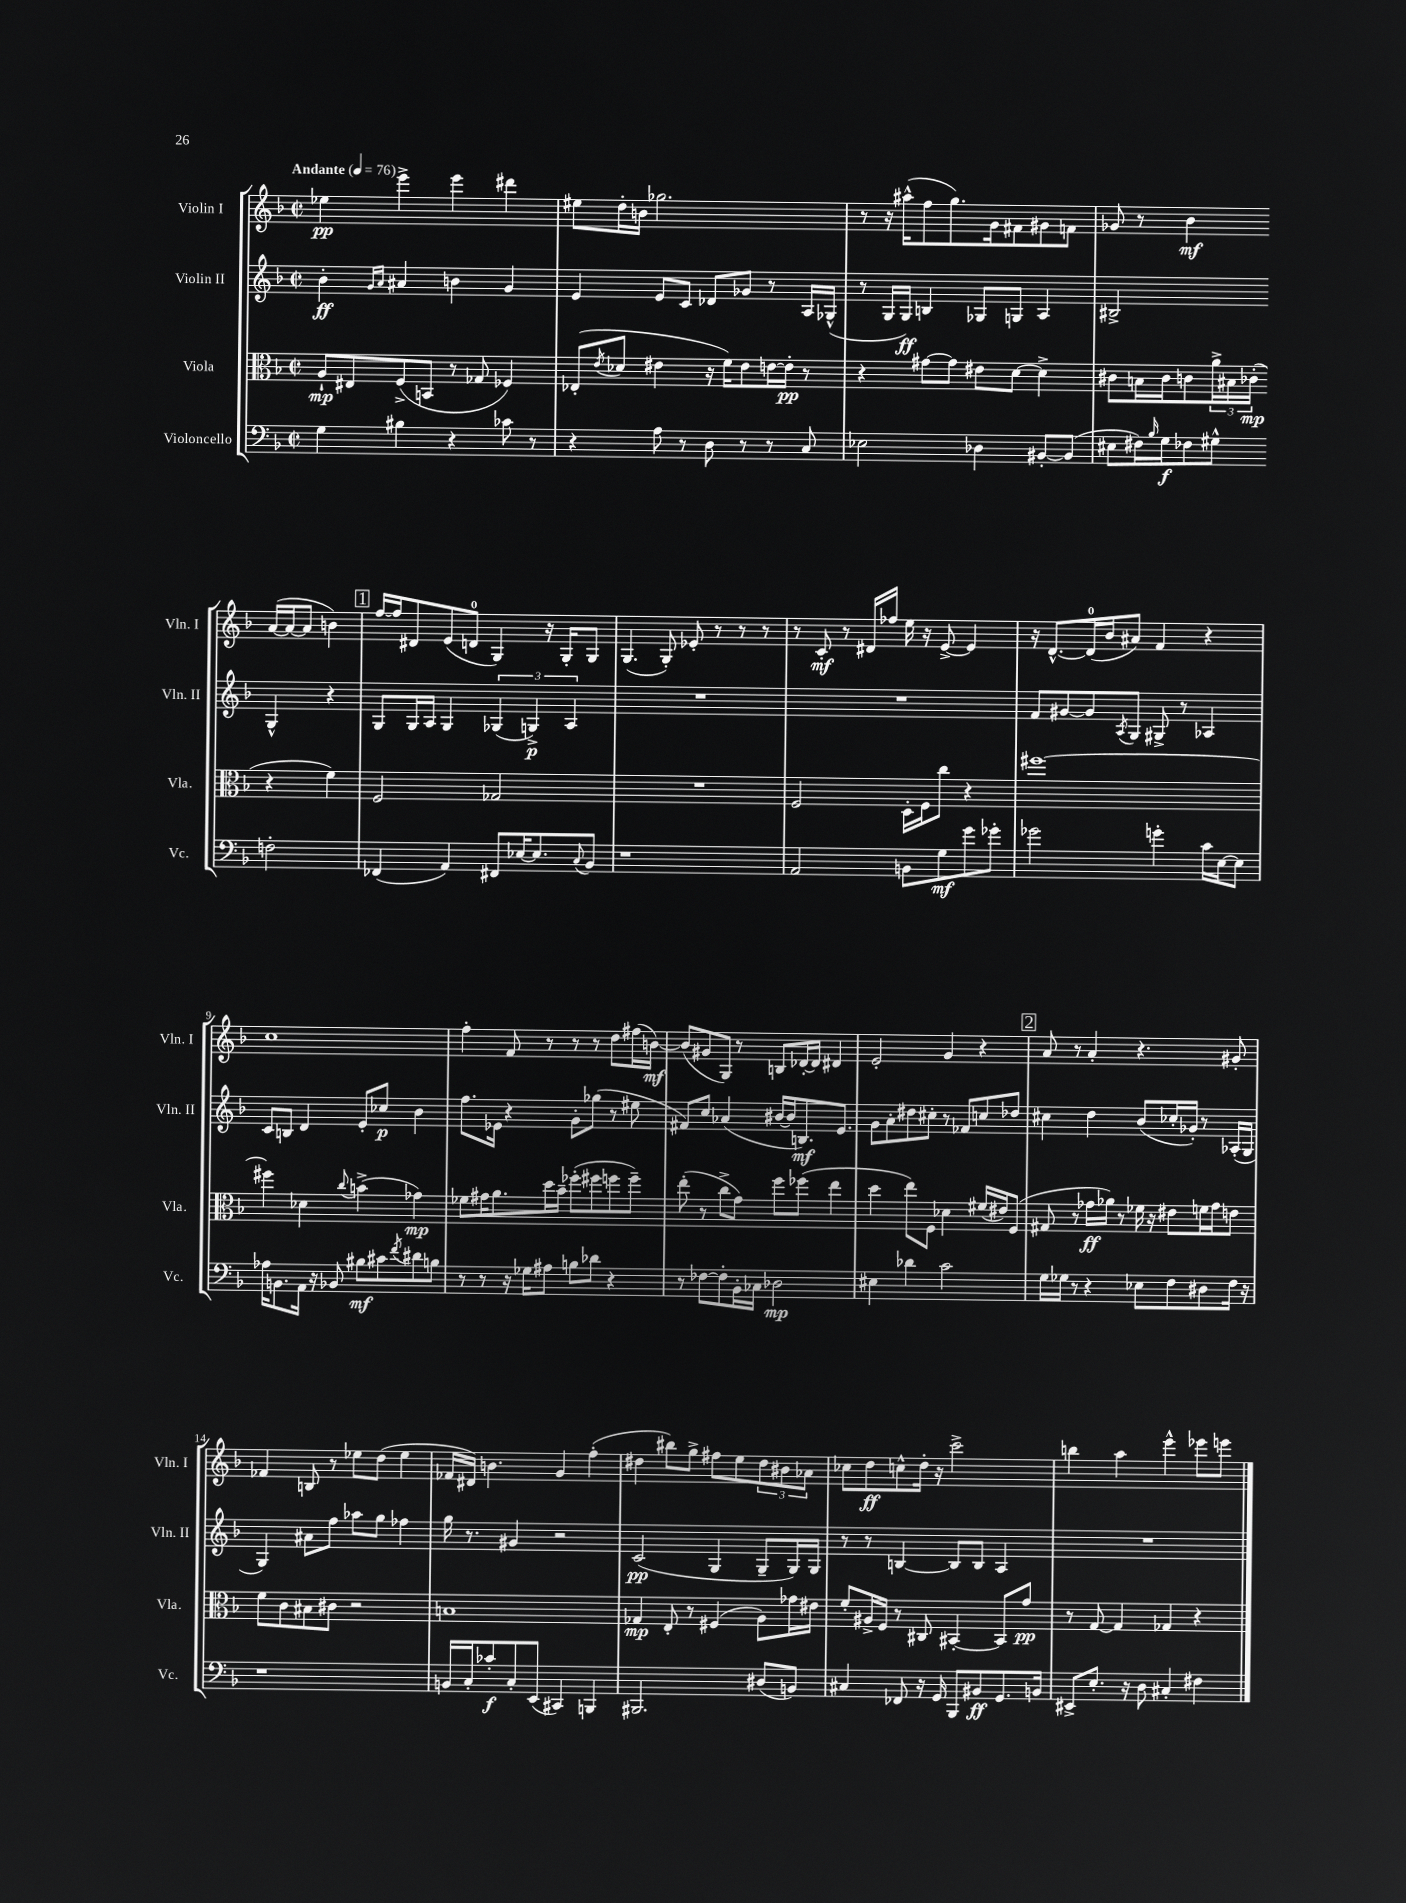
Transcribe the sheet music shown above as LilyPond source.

<<
\new StaffGroup <<
\new Staff = "s0" \with { instrumentName = "Violin I" shortInstrumentName = "Vln. I" } {
    \clef treble \key f \major \defaultTimeSignature \time 2/2 \tempo "Andante" 4 = 76
    ees''4\pp e'''4-> e'''4 dis'''4 |
    eis''8 d''16-. b'16 ges''2. |
    r8 r16 ais''16-^( f''8 g''8.) g'16 fis'8 gis'8 f'8 |
    ges'8 r8 bes'4\mf a'16~( a'16~ a'8 b'4) |
    \mark \markup { \box "1" } f''16~ f''16 dis'8 e'8( d'8-0 g4) r16 g16-. g8 |
    g4.( g8-.) ees'8-. r8 r8 r8 |
    r8 c'8-.\mf r8 dis'16 fes''16 e''16 r16 e'8~-> e'4 |
    r16 d'8.~-^ d'16-0( bes'16 ais'8) f'4 r4 |
    c''1 |
    f''4-. f'8 r8 r8 r8 d''8 fis''16( b'16~\mf) |
    b'8( gis'8 g8) r8 b8 des'16~-. des'16 dis'4 |
    e'2-. g'4 r4 |
    \mark \markup { \box "2" } a'8 r8 a'4-. r4. gis'8-. |
    fes'4 b8 r8 ees''8 d''8( ees''4 |
    fes'16 dis'16) b'4. g'4 f''4-.( |
    dis''4 bis''8) g''8-> fis''8 e''8 \tuplet 3/2 { dis''8 bis'8 aes'8 } |
    ces''8 d''8\ff c''8-^ d''16-. r16 c'''2-> |
    b''4 a''4 e'''4-^ ees'''8 e'''8 \bar "|." |
}
\new Staff = "s1" \with { instrumentName = "Violin II" shortInstrumentName = "Vln. II" } {
    \clef treble \key f \major \defaultTimeSignature \time 2/2
    bes'4-.\ff \grace { g'16 a'16 } ais'4 b'4 g'4 |
    e'4 e'8 c'8 des'8 ges'8 r8 a16 ges16-^( |
    r8 g16 g16\ff) b4 ges8 g8 a4 |
    bis2-> g4-^ r4 |
    \mark \markup { \box "1" } g8 g16 a16 g4 \tuplet 3/2 { ges4( g4->\p) a4 } |
    R1 |
    R1 |
    f'8 gis'8~ gis'8 \acciaccatura { a8 } g8 gis8-> r8 aes4 |
    c'8 b8 d'4 e'8-. ces''8\p bes'4 |
    f''8. ees'16 r4 g'8-. ges''8( r8 eis''8 |
    fis'8) c''8 aes'4( bis'16~ bis'16 b8.\mf) e'8. |
    g'8 a'8-. dis''8 cis''8-. r8 fes'8 c''8 des''8 |
    \mark \markup { \box "2" } cis''4 d''4 bes'8( ces''16-. ges'16-.) r8 aes16-.( g16 |
    g4) ais'8 f''8 aes''8 g''8 fes''4 |
    g''16 r8. gis'4 r2 |
    c'2\pp( g4 g8-- g16) g16 |
    r8 r8 b4~ b8 b8 a4 |
    R1 \bar "|." |
}
\new Staff = "s2" \with { instrumentName = "Viola" shortInstrumentName = "Vla." } {
    \clef alto \key f \major \defaultTimeSignature \time 2/2
    a8-!\mp eis8 f8->( b,8 r8 ges8 fes4) |
    ees8-.( \acciaccatura { e'8 } des'8 eis'4 r16 f'16) eis'8 e'16~ e'16-.\pp r8 |
    r4 gis'8~ gis'8 eis'8 d'8~ d'4-> |
    cis'8 b16 cis'16 c'8 \tuplet 3/2 { a'16-> bis16 ces'16-.\mp( } r4 f'4) |
    \mark \markup { \box "1" } f2 ges2 |
    R1 |
    f2 d16-. f16 c''8 r4 |
    fis''1~ |
    fis''4 des'4 \appoggiatura { c''8 } b'4->( ges'4\mp) |
    fes'8 gis'16 a'8. d''16 bes'16-- fes''8-.( fis''8 f''8 f''8--) |
    e''8-.( r8 c''8-> g'8) f''8 fes''8( e''4 |
    d''4 e''8) f8 des'4 fis'16( eis'16) f8( |
    \mark \markup { \box "2" } gis8 r8 ges'16\ff aes'16) r8 fes'16 r16 eis'8 f'16 ges'16 e'8 |
    f'8 c'8 bis8 cis'8 r2 |
    b1 |
    ges4\mp e8-. r8 fis4( a8) ges'16 eis'16 |
    f'8-. ais16-> f16 r8 cis8 bis,4~-. bis,8 g'8\pp |
    r8 g8~ g4 ges4 r4 \bar "|." |
}
\new Staff = "s3" \with { instrumentName = "Violoncello" shortInstrumentName = "Vc." } {
    \clef bass \key f \major \defaultTimeSignature \time 2/2
    g4 bis4 r4 ces'8 r8 |
    r4 a8 r8 d8 r8 r8 c8 |
    ees2 des4 bis,8~-. bis,8( |
    eis8 fis16) \grace { bes16 } g16\f fes8 gis8-^ f2-. |
    \mark \markup { \box "1" } fes,4( a,4) fis,8 ees16~ ees8. \appoggiatura { c8 } bes,8 |
    r1 |
    a,2 b,8 g8\mf g'8 ges'8-. |
    ges'2 g'4-. c'16 e16~ e8 |
    aes16 b,8. a,16 r16 bes,8 bis8\mf cis'8 \acciaccatura { f'8 } dis'8 b8 |
    r8 r8 r16 ges16 ais8 b8 des'8 r4 |
    r8 fes8~ fes8-. bes,16-. ces16 des2\mp |
    eis4 des'4 c'2 |
    \mark \markup { \box "2" } g16 ges16 r8 r4 ees8 f8 dis8 f16 r16 |
    r1 |
    b,16 c16-. ces'8-.\f c8-. e,8( cis,4) b,,4 |
    bis,,2. dis8( b,8) |
    cis4 fes,8 r16 g,16 bes,,8 bis,8\ff g,8. b,16 |
    eis,8-> e8.-. r16 d8 cis4-. fis4 \bar "|." |
}
>>
>>
